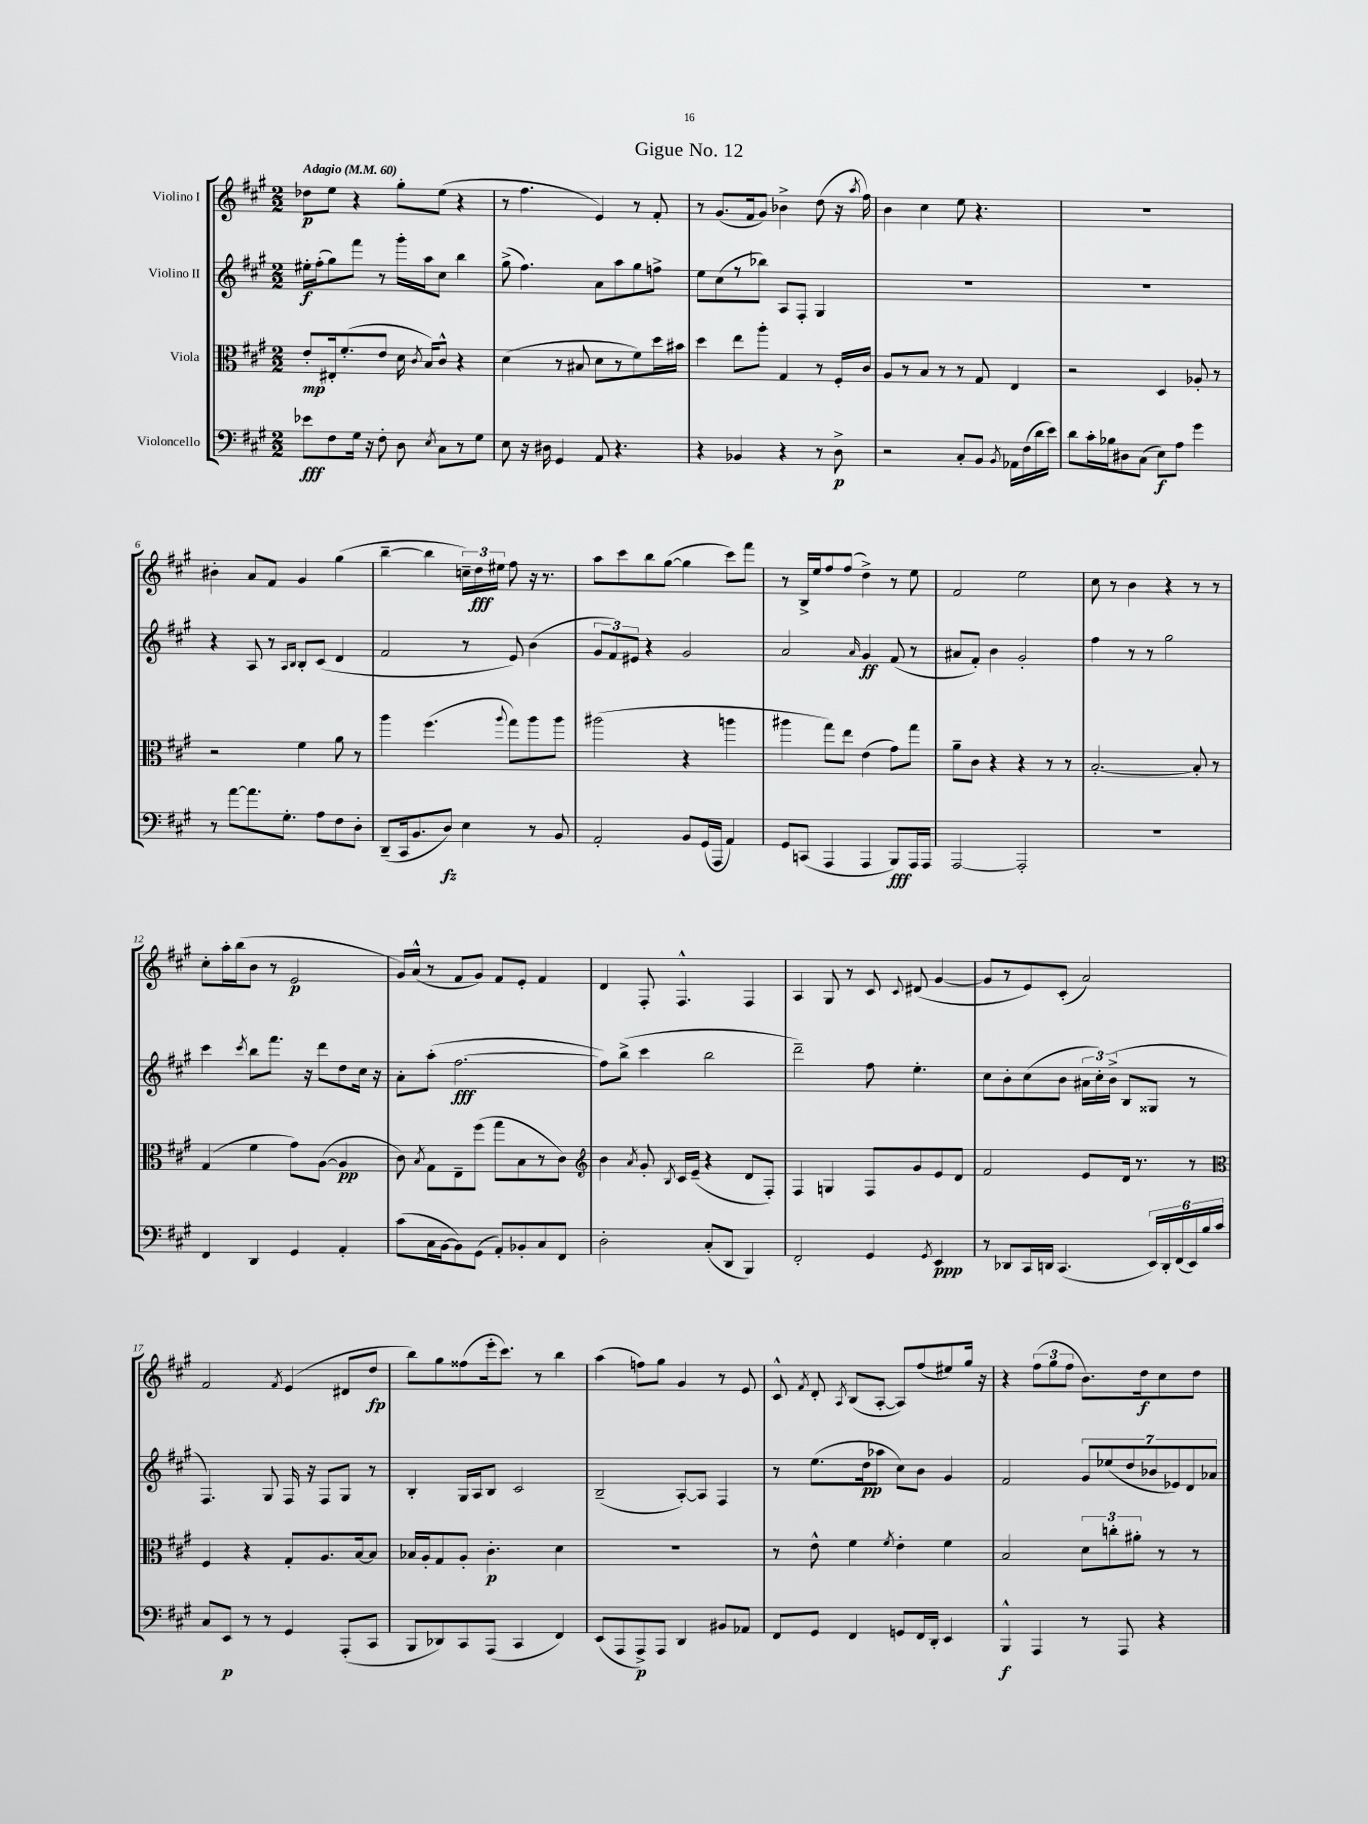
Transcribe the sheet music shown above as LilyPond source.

\header { title = "Gigue No. 12" }
<<
\new StaffGroup <<
\new Staff = "s0" \with { instrumentName = "Violino I" } {
    \clef treble \key a \major \numericTimeSignature \time 2/2 \tempo "Adagio" 4 = 60
    \autoBeamOff des''8[\p e''8] r4 gis''8[-. e''8]( r4 |
    r8 fis''4. e'4) r8 fis'8-. |
    r8 gis'8.[( fis'16 gis'8]) bes'4-> d''8( r16 \acciaccatura { a''8 } fis''16) |
    b'4 cis''4 e''8 r4. |
    R1 |
    bis'4-. a'8[ fis'8] gis'4 gis''4( |
    b''4~-- b''4 \tuplet 3/2 { c''16[--) d''16\fff eis''16] } fis''8 r16 r8. |
    a''8[ cis'''8 b''8 gis''8]~( gis''4 cis'''8[) fis'''8] |
    r8 b16[-> e''16 fis''8 fis''8]( d''4->) r8 e''8 |
    fis'2 e''2 |
    cis''8 r8 b'4 r4 r8 r8 |
    cis''8[-. a''16-. b''16( b'8] r8 e'2\p |
    gis'16[) a'16]-^( r8 fis'8[ gis'8]) fis'8[ e'8]-. fis'4 |
    d'4 fis8-. fis4.-^ fis4 |
    a4 gis8 r8 cis'8 \appoggiatura { cis'8 } dis'8( gis'4~ |
    gis'8[ r8 e'8) cis'8]-.( a'2) |
    fis'2 \acciaccatura { fis'8 } e'4( dis'8[ d''8]\fp |
    b''8[) gis''8 fisis''8( e'''16-. cis'''8.]) r8 b''4 |
    a''4( f''8[) gis''8] gis'4 r8 e'8 |
    cis'8-^ \acciaccatura { fis'8 } d'8-. \acciaccatura { a8 } b8[( a8]~-. a8[) fis''8( eis''8) gis''16] r16 |
    r4 \tuplet 3/2 { fis''8[( gis''8 fis''8] } b'8.[) d''16\f cis''8 d''8] \bar "|." |
}
\new Staff = "s1" \with { instrumentName = "Violino II" } {
    \clef treble \key a \major \numericTimeSignature \time 2/2
    \autoBeamOff eis''16[-.\f fis''16-.( gis''8) fis'''8] r8 gis'''16[-. a''16 cis''8] b''4 |
    gis''8->( fis''4.) a'8[ a''8 gis''8 f''8]-> |
    e''8[ cis''8( r8 bes''8]) a8[ fis8]-. gis4 |
    R1 |
    R1 |
    r4 a8 r8 \grace { a16[ b16] } b8[-. cis'8]( d'4 |
    fis'2 r8 e'8) b'4( |
    \tuplet 3/2 { gis'8[ fis'8) eis'8] } r4 gis'2 |
    a'2 \grace { a'16 } gis'4\ff fis'8( r8 |
    ais'8[ fis'8]-.) b'4 gis'2-. |
    fis''4 r8 r8 gis''2 |
    cis'''4 \acciaccatura { cis'''8 } b''8[ fis'''8.] r16 d'''8[ d''8 cis''16] r16 |
    a'8[-. a''8]-.( fis''2.~\fff |
    fis''8[) b''8]->( cis'''4 b''2 |
    d'''2--) fis''8 e''4.-. |
    cis''8[ b'8-. cis''8( b'8] \tuplet 3/2 { ais'16[ cis''16-.) b'16]->( } b8[ gisis8] r8 |
    fis4.) gis8 fis16 r16 fis8[ gis8] r8 |
    b4-. gis16[ a16 b8] cis'2 |
    b2--( a8[~-.) a8] fis4 |
    r8 e''8.[( d''16\pp aes''8] cis''8[) b'8] gis'4 |
    fis'2 \tuplet 7/4 { gis'8[ ees''8( d''8 bes'8 ees'8) d'8 aes'8] } \bar "|." |
}
\new Staff = "s2" \with { instrumentName = "Viola" } {
    \clef alto \key a \major \numericTimeSignature \time 2/2
    \autoBeamOff e'8[-.\mp eis16-. fis'8.-.( e'8] d'16 \acciaccatura { cis'8 } b16[) cis'8]-^ r4 |
    d'4( r8 bis8 d'8[ r8 fis'8) d''16 bis'16] |
    d''4 e''8[ a''8]-. gis4 r8 fis16[-. cis'16] |
    a8[ r8 b8] r8 r8 gis8 e4 |
    r2 d4 aes8-. r8 |
    r2 fis'4 a'8 r8 |
    a''4 fis''4.( \appoggiatura { a''8 } gis''8[) a''8 a''8] |
    ais''2( r4 a''4 |
    ais''4 gis''8[) e''8] e'4( gis'8[) gis''8] |
    a'8[-- cis'8] r4 r4 r8 r8 |
    b2.~-. b8-. r8 |
    gis4( fis'4 gis'8[) a8]~( a4\pp |
    cis'8) \acciaccatura { b8 } gis8[ e8-- fis''8]( gis''8[ b8 r8 cis'8]) |
    \clef treble b'4 \acciaccatura { a'8 } gis'8-. \acciaccatura { b8 } cis'16[ e'16]--( r4 d'8[ fis8]-.) |
    fis4 g4 fis8[ gis'8 e'8 d'8] |
    fis'2 e'8[ d'16] r8. r8 |
    \clef alto fis4 r4 gis8[-. a8. b16~ b8] |
    bes16[ a16-. gis8 a8]-. cis'4.-.\p d'4 |
    R1 |
    r8 e'8-^ fis'4 \acciaccatura { fis'8 } e'4-. fis'4 |
    b2 \tuplet 3/2 { d'8[ c''8-. ais'8]-. } r8 r8 \bar "|." |
}
\new Staff = "s3" \with { instrumentName = "Violoncello" } {
    \clef bass \key a \major \numericTimeSignature \time 2/2
    \autoBeamOff ees'8[\fff fis8 gis16] r16 fis8-. d8 \acciaccatura { e8 } cis8[ r8 gis8] |
    e8 r16 dis16 gis,4 a,8 r4. |
    r4 bes,4 r4 r8 d8->\p |
    r2 cis8[-. b,8] \acciaccatura { b,8 } aes,16[ fis16( d'16 e'16]) |
    d'8[ cis'16-. bes16 dis8 cis8]( e8[\f) a8] gis'4 |
    r8 a'8[~ a'8. gis8.]-. a8[ fis8 d8]-. |
    d,8[--( cis,16 b,8. d8]\fz) e4 r8 b,8 |
    a,2-. b,8[ gis,16( a,,16] a,4) |
    gis,8[ c,8]( a,,4 a,,4 b,,8[\fff) a,,16 a,,16] |
    a,,2~ a,,2-. |
    R1 |
    fis,4 d,4 gis,4 a,4-. |
    cis'8[( cis16 b,16~ b,8) gis,8]( a,8[-.) bes,8-. cis8 fis,8] |
    d2-. cis8[-.( d,8] b,,4) |
    fis,2-. gis,4 \acciaccatura { gis,8 } e,4\ppp |
    r8 des,8[ cis,16 d,16] cis,4.( \tuplet 6/4 { e,16[) d,16-. fis,16( e,16) b16 cis'16] } |
    cis8[ e,8]\p r8 r8 gis,4 a,,8[-.( cis,8] |
    b,,8[ des,8) cis,8 a,,8]( cis,4 fis,4) |
    e,8[( a,,8 a,,8->\p) a,,8] d,4 bis,8[ aes,8] |
    fis,8[ gis,8] fis,4 g,8[ fis,16 d,16]-. e,4 |
    b,,4-^\f a,,4 r8 a,,8 r4 \bar "|." |
}
>>
>>
